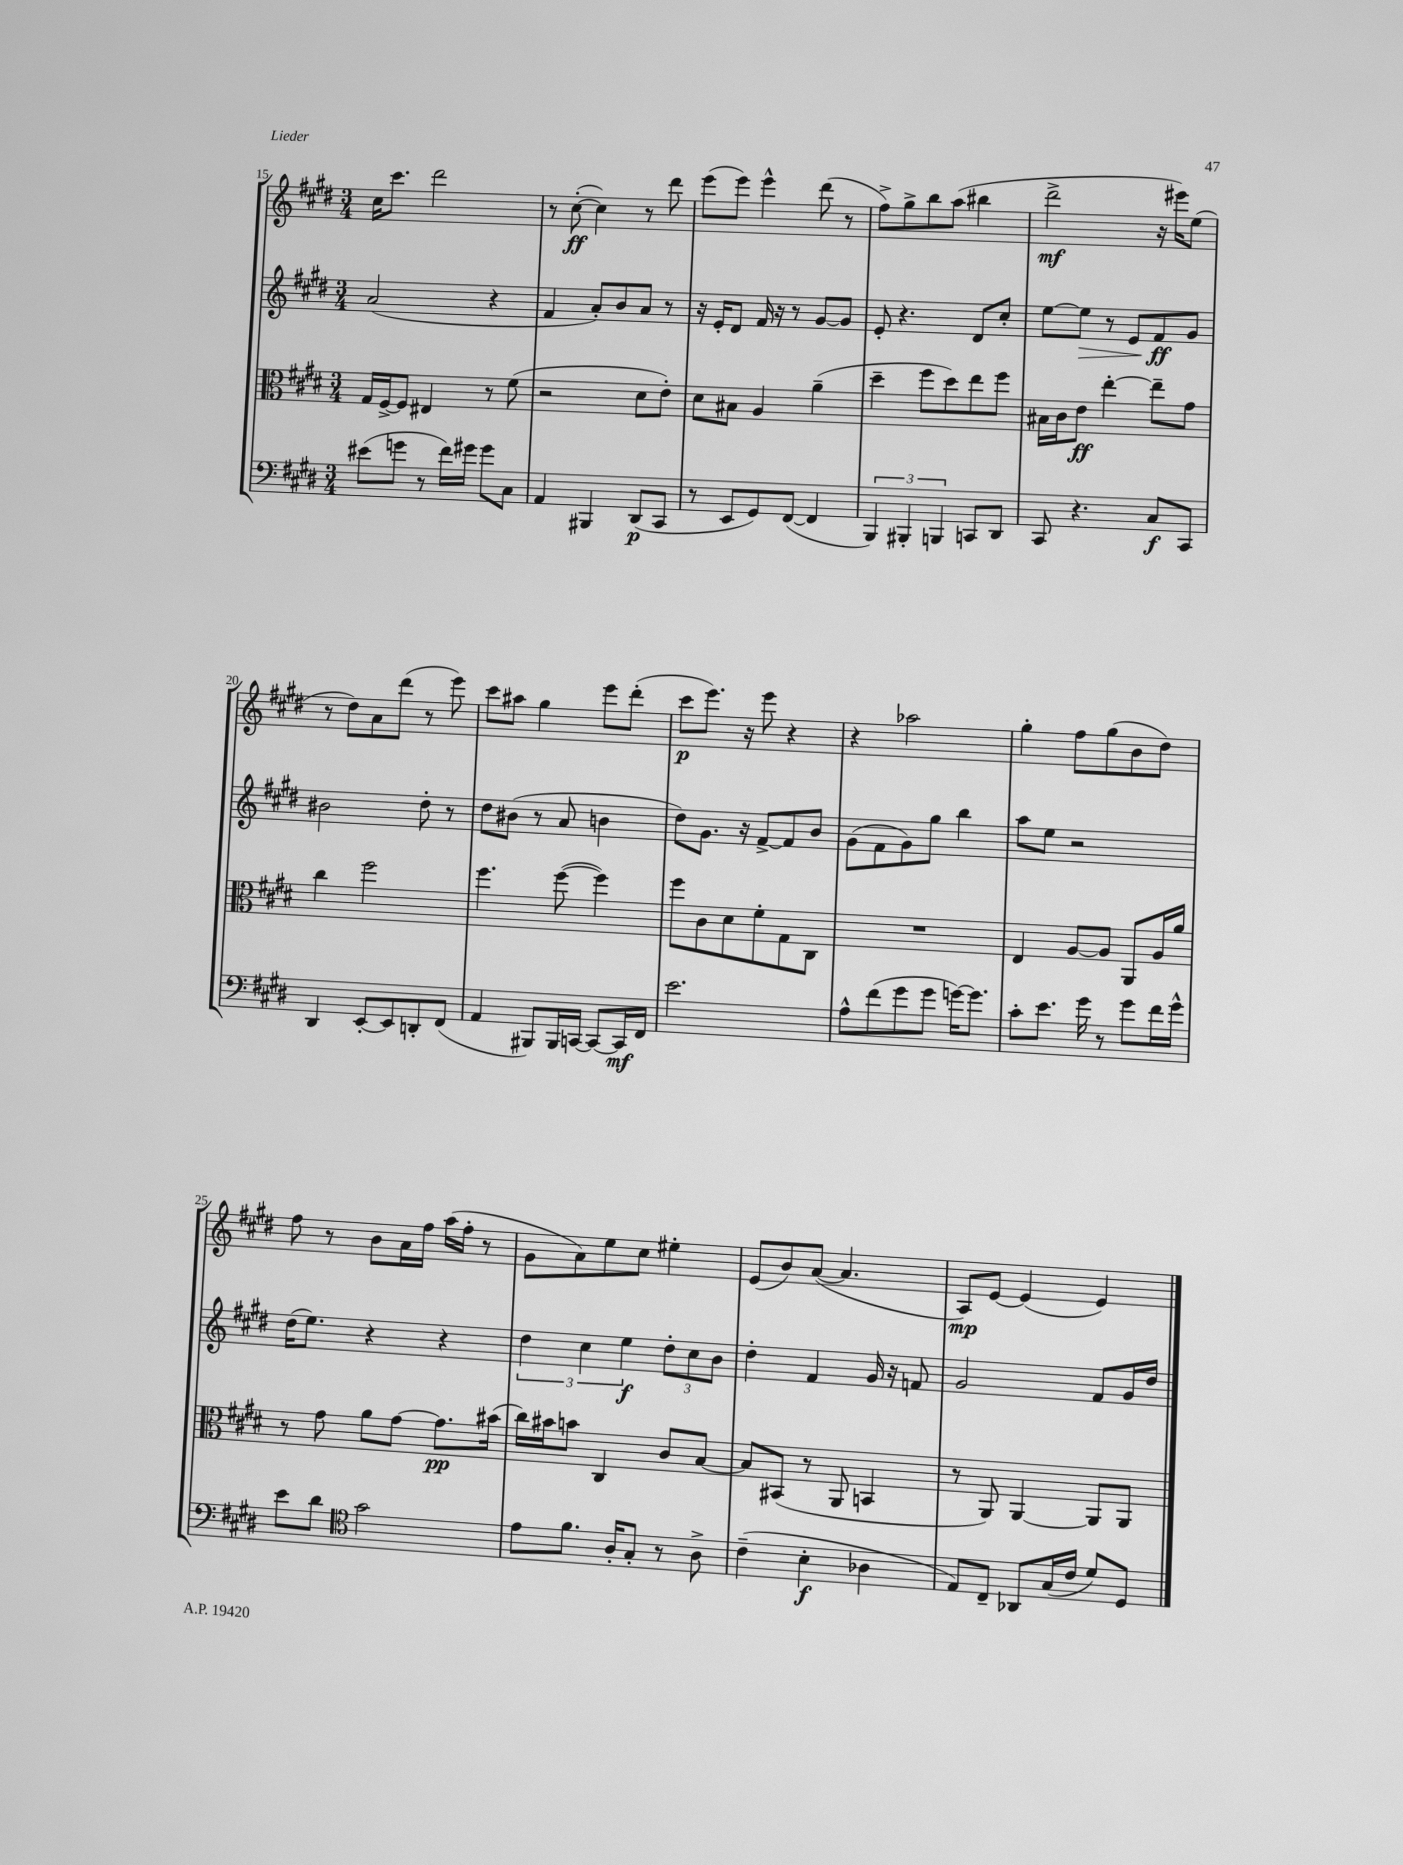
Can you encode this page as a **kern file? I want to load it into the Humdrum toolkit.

**kern	**kern	**kern	**kern
*staff4	*staff3	*staff2	*staff1
*clefF4	*clefC3	*clefG2	*clefG2
*k[f#c#g#d#]	*k[f#c#g#d#]	*k[f#c#g#d#]	*k[f#c#g#d#]
*M3/4	*M3/4	*M3/4	*M3/4
(8e#	16G#	(2a	16cc#
.	[16F#^	.	8.ccc#
8g	8F#]	.	.
8r	4E#	.	2ddd#
16f#)	.	.	.
16g#	.	.	.
8g#	8r	4r	.
8C#	(8f#	.	.
=	=	=	=
4AA	2r	4f#	8r
.	.	.	([8cc#'
4BBB#	.	8a')	4cc#])
.	.	8b	.
(8DD#	8d#	8a	8r
8CC#	8e')	8r	8ddd#
=	=	=	=
8r	8d#	16r	(8eee
.	.	16e'	.
8EE	8B#	8d#	8eee)
8GG#)	4A	16f#	4eee^^
.	.	16r	.
([8FF#	.	8r	.
4FF#]	(4a~	[8g#	(8ddd#
.	.	8g#]	8r
=	=	=	=
6BBB)	4dd#~	8e'	8ff#^)
.	.	4.r	8gg#^
6BBB#'	.	.	.
.	8ff#	.	8bb
6BBB	.	.	.
.	8dd#)	.	(8aa
8CC	8ee	8d#	4bb#
8DD#	8ff#	8cc#'	.
=	=	=	=
8CC#	16B#	[8ee	2ddd#^
.	16c#	.	.
4.r	8e	8ee]	.
.	[4ee'	8r	.
.	.	8e	.
8C#	8ee~]	8f#	16r
.	.	.	16eee#)
8CC#	8g#	8g#	(8ee
=	=	=	=
4DD#	4cc#	2b#	8r
.	.	.	8dd#)
[8EE'	2ff#	.	8a
8EE]	.	.	(8ddd#
8DD'	.	8dd#'	8r
(8FF#	.	8r	8eee)
=	=	=	=
4AA	4.ff#	8dd#	8ccc#
.	.	(8b#	8aa#
8BBB#)	.	8r	4gg#
16BBB#	([8ff#	8a	.
[16CC	.	.	.
8CC_	4ff#])	4b	8eee
16CC]	.	.	(8ddd#'
16FF#	.	.	.
=	=	=	=
2.e	8ff#	8dd#)	8ccc#
.	8c#	8.g#	8.eee)
.	8d#	.	.
.	.	16r	16r
.	8f#'	[8f#^	8eee
.	8G#	8f#]	4r
.	8C#	8b	.
=	=	=	=
8A^^	2.r	(8g#	4r
(8f#	.	8f#	.
8g#	.	8g#)	2aa-
8g#	.	8gg#	.
[16g)	.	4bb	.
8.g]	.	.	.
=	=	=	=
8c#'	4E	8aa	4gg#'
8.e	.	8ee	.
.	[8A	2r	8ff#
16g#	.	.	.
8r	8A]	.	(8gg#
8g#	8AA	.	8b
16f#	16A	.	8dd#)
16g#^^	16a	.	.
=	=	=	=
8e	8r	(16dd#	8ff#
.	.	8.ee)	.
8d#	8g#	.	8r
*clefC4	*	*	*
2g#	8a	4r	8b
.	[8g#	.	16a
.	.	.	16ff#
.	8.g#]	4r	(16aa
.	.	.	16ff#'
.	.	.	8r
.	(16b#	.	.
=	=	=	=
8e	16cc#)	6dd#	8g#
.	16b#	.	.
8.f#	8b	.	8a)
.	.	6cc#	.
.	4C#	.	8ee
16A'	.	.	.
.	.	6ee	.
8G#'	.	.	8cc#
8r	8c#	12dd#'	4ee#'
.	.	12cc#	.
8A^	[8B	.	.
.	.	12b	.
=	=	=	=
(4c#~	8B]	4dd#'	(8e
.	(8BB#	.	8b)
4B'	8r	4f#	([8a
.	8AA	.	4.a]
4A-	4BB	16g#	.
.	.	16r	.
.	.	8f	.
=	=	=	=
8E)	8r	2g#	8A)
8C#~	8AA)	.	[8e
8AA-	[4AA	.	(4e]
(16G#	.	.	.
16c#	.	.	.
8d#)	8AA]	8f#	4e)
8D#	8AA	16g#	.
.	.	16dd#	.
==	==	==	==
*-	*-	*-	*-
